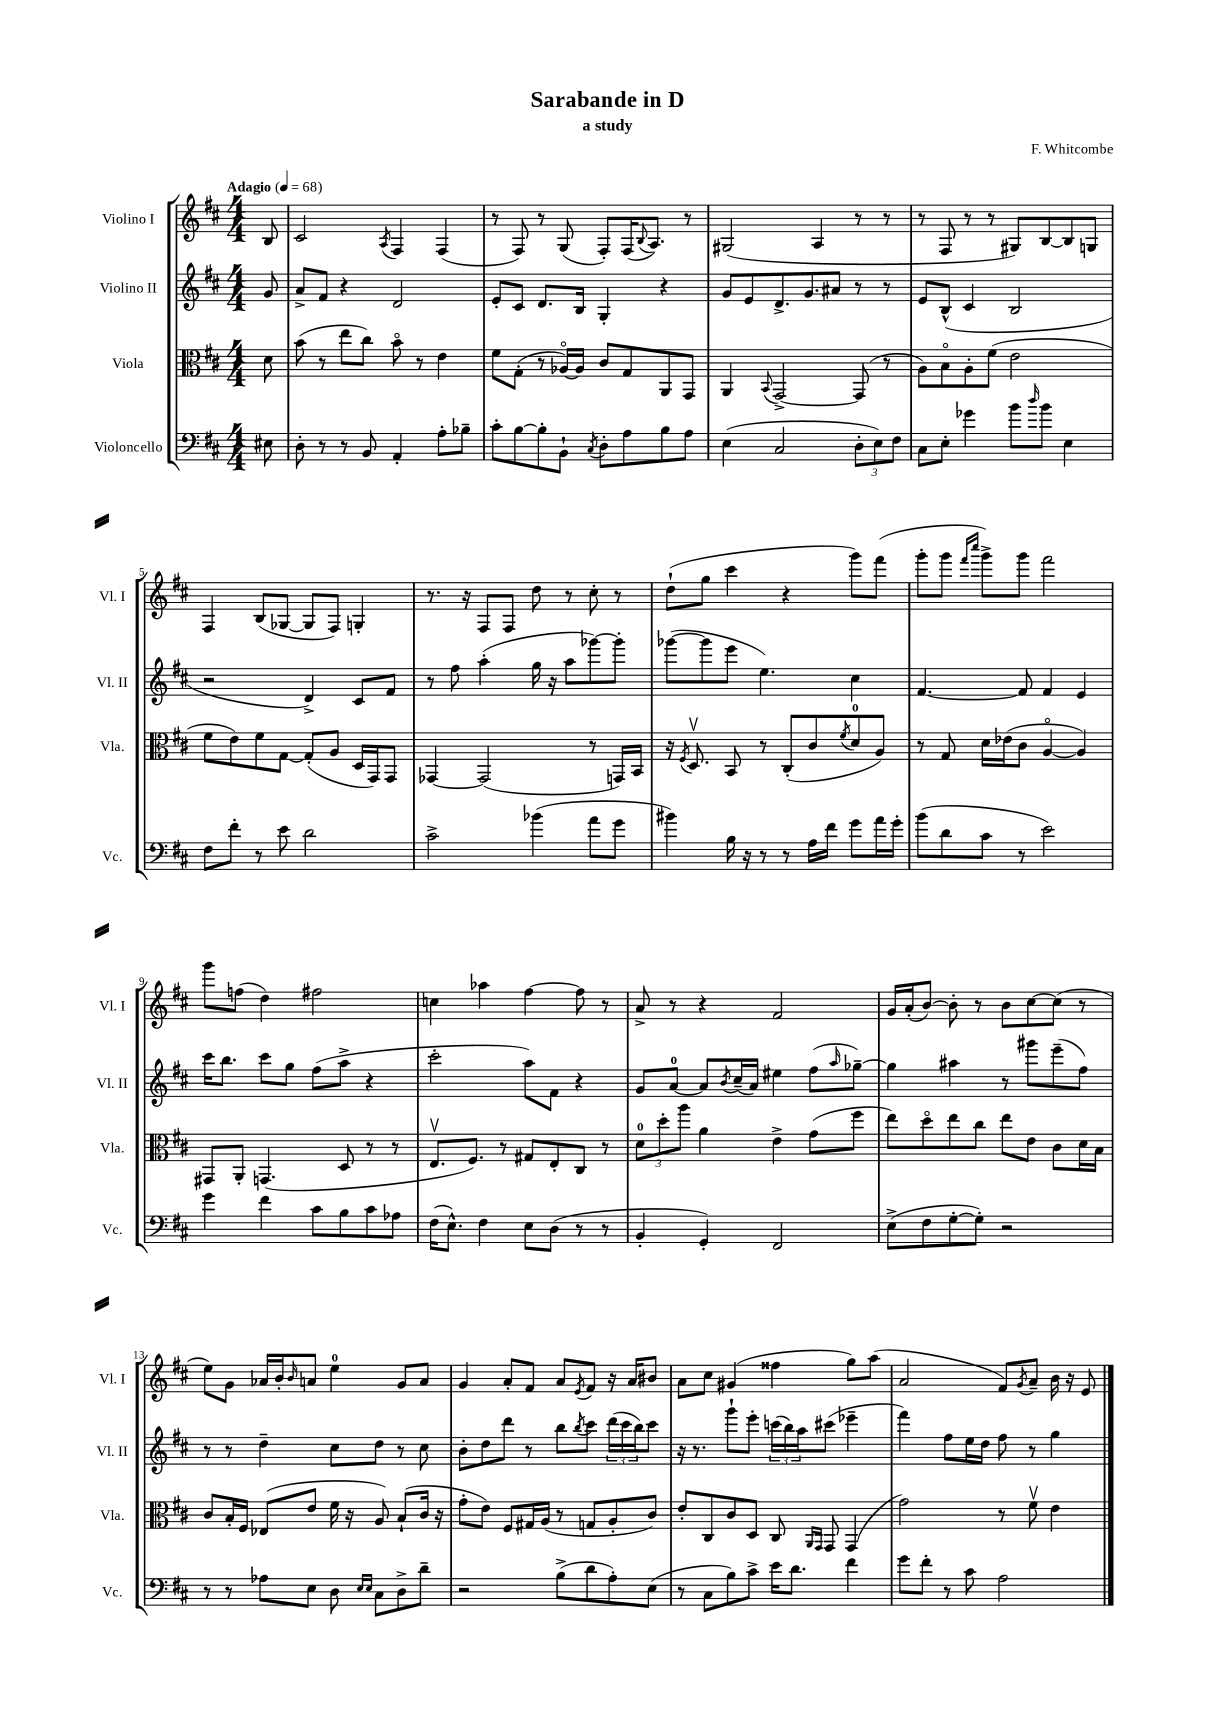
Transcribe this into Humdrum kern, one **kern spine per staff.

**kern	**kern	**kern	**kern
*staff4	*staff3	*staff2	*staff1
*clefF4	*clefC3	*clefG2	*clefG2
*k[f#c#]	*k[f#c#]	*k[f#c#]	*k[f#c#]
*M4/4	*M4/4	*M4/4	*M4/4
*MM68	*MM68	*MM68	*MM68
8E#\	8d\	8g/	8B/
=	=	=	=
8D'\	(8b\	8a^/L	2c#/
8r	8r	8f#/J	.
8r	8ee\L	4r	.
8BB/	8cc#\J)	.	.
.	.	.	8qA/
4AA'/	8bo\	2d/	4F#/
.	8r	.	.
8A'\L	4e\	.	(4F#/
8B-~\J	.	.	.
=	=	=	=
8c#'\L	8f#\L	8e'/L	8r
[8B\	(8G'\J	8c#/J	8F#/)
8B'\]	8r	8.d/L	8r
8BB`\J	[16A-o/LL)	.	(8G/
.	16A-/]JJ	16B/Jk	.
8qC#/	.	.	.
8D'\L	8c#/L	4G'/	8F#'/L)
8A\	8G/	.	(16F#/K
.	.	.	8qqB/
.	.	.	8.A/J)
8B\	8AA/	4r	.
8A\J	8GG/J	.	8r
=	=	=	=
(4E\	4AA/	8g/L	(2G#/
.	.	8e/	.
.	8qqBB/	.	.
2C#/	[2GG^/	8.d^/	.
.	.	8.g/	.
.	.	.	4A/
.	.	8a#/J	.
12D'\L	(8GG/]	8r	8r
12E\)	.	.	.
.	8r	8r	8r
12F#\J	.	.	.
=	=	=	=
8C#\L	8A\L)	8e/L	8r
8E'\J	8Bo\	(8B^^/J	8F#/
4g-\	8A'\	4c#/	8r
.	(8f#\J	.	8r
8b\L	2e\	2B/	8G#/L)
16qqdd/	.	.	.
8b\J	.	.	[8B/
4E\	.	.	8B/]
.	.	.	8G/J
=	=	=	=
8F#\L	8f#\L	2r	4F#/
8f#'\J	8e\)	.	.
8r	8f#\	.	(8B/L
8e\	[8G\J	.	[8G-/J
2d\	(8G'/]L	4d^/)	8G-/]L
.	8A/J	.	8F#/J)
.	16D/LL	8c#/L	4G'/
.	16GG/J)	.	.
.	8GG/J	8f#/J	.
=	=	=	=
2c#^\	[4GG-/	8r	8.r
.	.	8ff#\	.
.	.	.	16r
.	(2GG-/]	(4aa'\	8F#/L
.	.	.	8F#/J
(4b-\	.	16gg\	8dd\
.	.	16r	.
.	.	8aa\L	8r
8a\L	8r	[8ggg-\)	8cc#'\
8g\J	16GG/LL)	8ggg-'\]J	8r
.	16BB/JJ	.	.
=	=	=	=
4b#\)	16r	([8ggg-\L	(8dd`\L
.	8qF#/	.	.
.	8.Dv/	.	.
.	.	8ggg-\]	8gg\J
16B\	8BB/	8eee\J	4ccc#\
16r	.	.	.
8r	8r	4.ee\)	.
8r	(8C#'/L	.	4r
16A\LL	8c#/	.	.
16f#\JJ	.	.	.
.	8qf#/	.	.
8g\L	8d/	4cc#\	8ggg\L)
16a\L	8A/J)	.	(8fff#\J
16g'\JJ	.	.	.
=	=	=	=
(8b\L	8r	[4.f#/	8ggg'\L
8d\	8G/	.	8ggg\J
.	.	.	16qqfff#/LL
.	.	.	16qqcccc#/JJ
8c#\J	16d\LL	.	8ggg^\L)
.	(16e-\J	.	.
8r	8c#\J	8f#/]	8ggg\J
2e\)	[4Ao/	4f#/	2fff#\
.	4A/])	4e/	.
=	=	=	=
4g\	8GG#/L	16ccc#\LK	8ggg\L
.	.	8.bb\J	.
.	8AA'/J	.	(8ff\J
4f#\	(4.GG/	8ccc#\L	4dd\)
.	.	8gg\J	.
8c#\L	.	(8ff#\L	2ff#\
8B\	8D/	8aa^\J	.
8c#\	8r	4r	.
8A-\J	8r	.	.
=	=	=	=
(16F#\LK	8.Ev/L	2ccc#'\	4cc\
8.E^^\J)	.	.	.
.	8.F#/J)	.	.
4F#\	.	.	4aa-\
.	8r	.	.
8E\L	8G#/L	8aa\L)	[4ff#\
(8D\J	8E'/	8f#\J	.
8r	8C#/J	4r	8ff#\]
8r	8r	.	8r
=	=	=	=
4BB'/	12d\L	8g/L	8a^/
.	12dd'\	.	.
.	.	[8a/J	8r
.	12aa\J	.	.
4GG'/)	4a\	8a/]L	4r
.	.	8qb/	.
.	.	(16cc#~/L	.
.	.	16a/JJ)	.
2FF#/	4e^\	4ee#\	2f#/
.	(8g\L	(8ff#\L	.
.	.	16qqaa/	.
.	8ff#\J	[8gg-~\J)	.
=	=	=	=
(8E^\L	8ee\L)	4gg-\]	16g/LL
.	.	.	(16a'/J
8F#\	8ddo\	.	[8b/J)
[8G'\	8ee\	4aa#\	8b'\]
8G'\]J)	8cc#\J	.	8r
2r	8ee\L	8r	8b\L
.	8e\J	8ggg#\L	[8cc#\
.	8c#\L	(8eee~\	(8cc#\]J
.	16d\L	8ff#\J)	8r
.	16B\JJ	.	.
=	=	=	=
8r	8c#/L	8r	8ee\L)
8r	16B'/L	8r	8g\J
.	16F#/JJ	.	.
8A-\L	(8E-/L	4dd~\	16a-/LL
.	.	.	16b'/J
.	.	.	16qqb/
8E\J	8e/J	.	8a/J
8D\	16f#\	8cc#\L	4ee\
.	16r	.	.
16qqE/LL	.	.	.
16qqE/JJ	.	.	.
8C#\L	8A/)	8dd\J	.
8D^\	(8B`/L	8r	8g/L
8d~\J	16c#/Jk	8cc#\	8a/J
.	16r	.	.
=	=	=	=
2r	8g'\L	8b'\L	4g/
.	8e\J)	8dd\	.
.	8F#/L	8ddd\J	8a'/L
.	16G#/L	8r	8f#/J
.	(16A/JJ	.	.
(8B^\L	8r	8bb\L	8a/L
.	.	8qbb/	8qe/
8d\	8G/L	8ccc#\J	8f#/J
8A'\)	8A'/	(24ddd\LL	16r
.	.	24ccc#\	.
.	.	.	16a/LK
.	.	24bb\J)	.
(8E\J	8c#/J)	8ccc#\J	8b#/J
=	=	=	=
8r	8e'/L	16r	8a\L
.	.	8.r	.
8C#\L	8C#/	.	8cc#\J
8B\)	8c#/	8ggg`\L	(4g#/
8c#^\J	8D/J	8eee'\J	.
16e\LK	8C#/	(24ccc\LL	4ff##\
.	.	24bb\)	.
8.d\J	.	.	.
.	.	24aa\J	.
.	16qqAA/LL	.	.
.	16qqGG/JJ	.	.
.	8GG/	(8ccc#\J	.
4f#\	(4GG/	4eee-~\	8gg\L)
.	.	.	(8aa\J
=	=	=	=
8g\L	2g\)	4fff#\)	2a/
8f#'\J	.	.	.
8r	.	8ff#\L	.
8c#\	.	16ee\L	.
.	.	16dd\JJ	.
2A\	8r	8ff#\	8f#/L)
.	.	.	8qg/
.	8f#v\	8r	8a~/J
.	4e\	4gg\	16b\
.	.	.	16r
.	.	.	8e/
==	==	==	==
*-	*-	*-	*-
